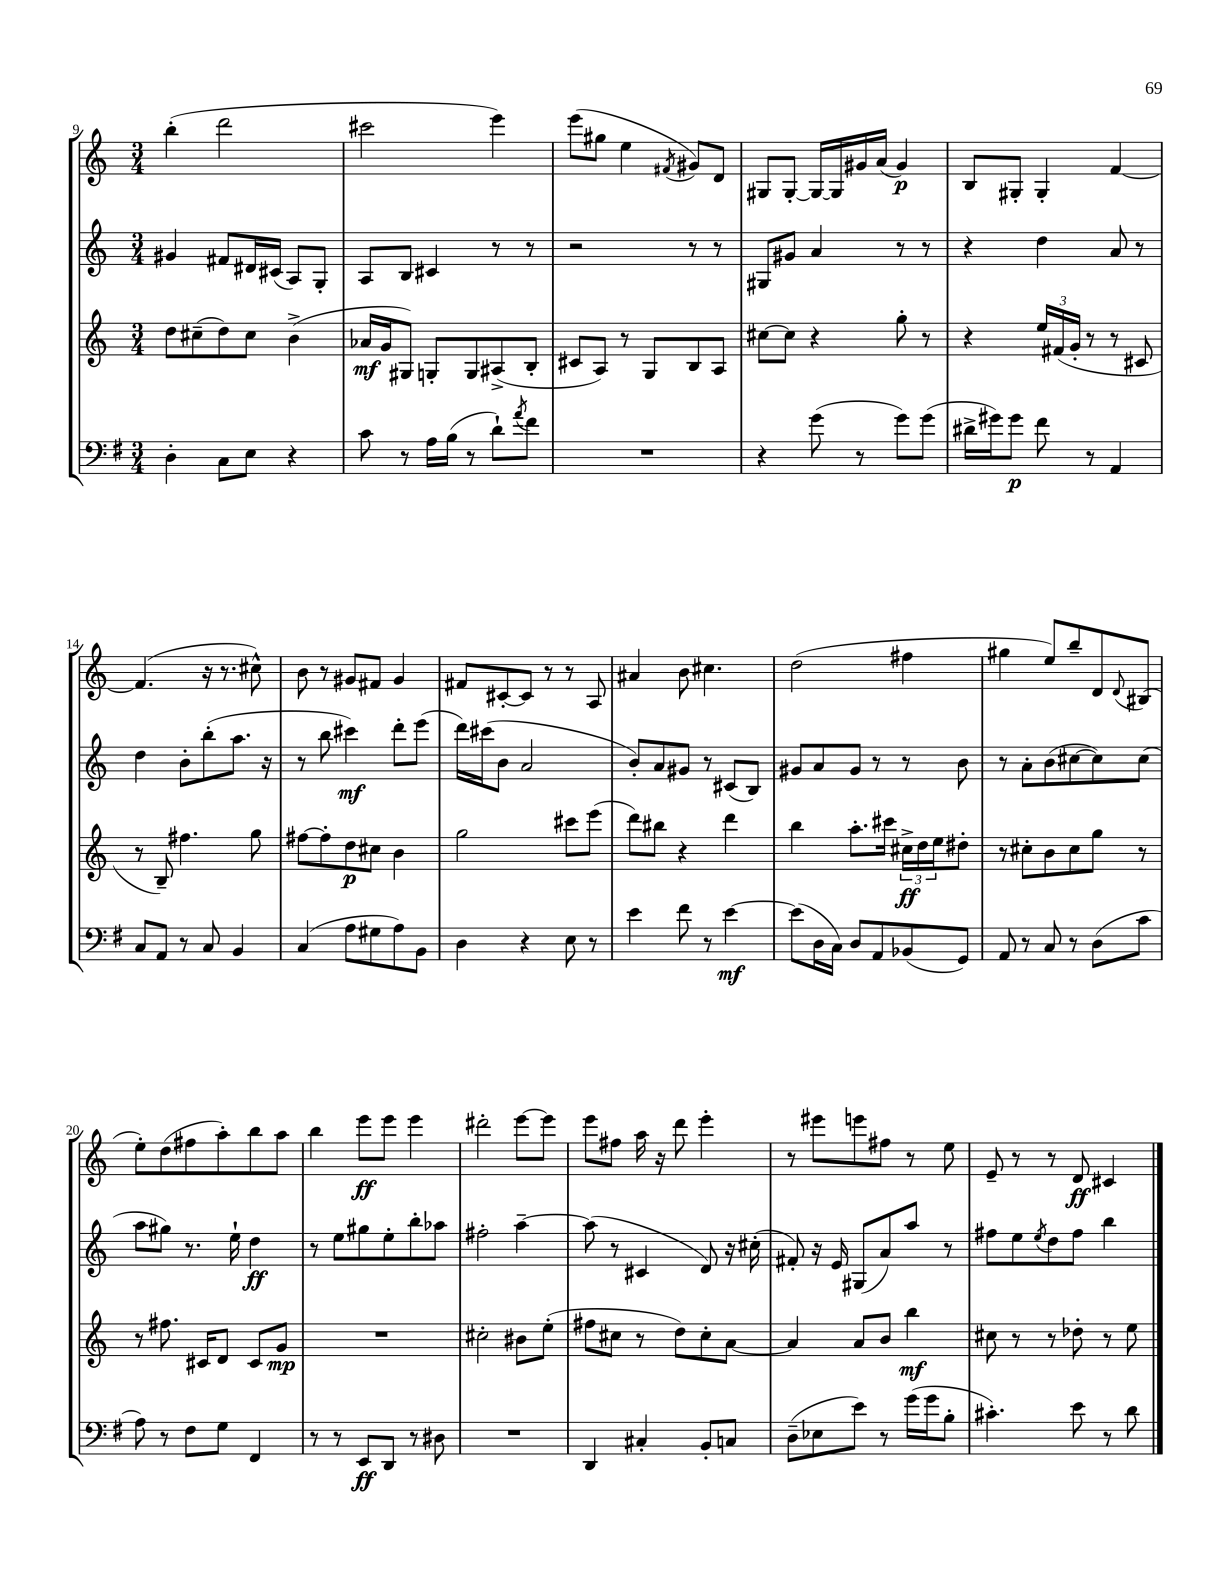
<<
\new StaffGroup <<
\new Staff = "s0" {
    \clef treble \key c \major \numericTimeSignature \time 3/4
    b''4-.( d'''2 |
    cis'''2 e'''4) |
    e'''8( gis''8 e''4 \acciaccatura { fis'8 } gis'8) d'8 |
    gis8 gis8~-. gis16~ gis16 gis'16 a'16( gis'4\p) |
    b8 gis8-. gis4-. f'4~ |
    f'4.( r16 r8. cis''8-^) |
    b'8 r8 gis'8 fis'8 gis'4 |
    fis'8 cis'8~-. cis'8 r8 r8 a8 |
    ais'4 b'8 cis''4. |
    d''2( fis''4 |
    gis''4 e''8) b''8-- d'8 \appoggiatura { d'8 } bis8( |
    e''8-.) d''8( fis''8 a''8-.) b''8 a''8 |
    b''4 e'''8\ff e'''8 e'''4 |
    dis'''2-. e'''8~ e'''8 |
    e'''8 fis''8 a''16 r16 d'''8 e'''4-. |
    r8 eis'''8 e'''8 fis''8 r8 e''8 |
    e'8-- r8 r8 d'8\ff cis'4 \bar "|." |
}
\new Staff = "s1" {
    \clef treble \key c \major \numericTimeSignature \time 3/4
    gis'4 fis'8 dis'16 cis'16( a8) g8-. |
    a8 b8 cis'4 r8 r8 |
    r2 r8 r8 |
    gis8 gis'8 a'4 r8 r8 |
    r4 d''4 a'8 r8 |
    d''4 b'8-. b''8-.( a''8. r16 |
    r8 b''8 cis'''4\mf) d'''8-. e'''8( |
    d'''16) cis'''16( b'8 a'2 |
    b'8-.) a'8 gis'8 r8 cis'8( b8) |
    gis'8 a'8 gis'8 r8 r8 b'8 |
    r8 a'8-. b'8( cis''8~ cis''8) cis''8( |
    a''8 gis''8) r8. e''16-! d''4\ff |
    r8 e''8 gis''8 e''8-. b''8-. aes''8 |
    fis''2-. a''4~-- |
    a''8( r8 cis'4 d'8) r16 cis''16-.( |
    fis'8-.) r16 e'16 gis8( a'8) a''8 r8 |
    fis''8 e''8 \acciaccatura { e''8 } d''8 fis''8 b''4 \bar "|." |
}
\new Staff = "s2" {
    \clef treble \key c \major \numericTimeSignature \time 3/4
    d''8 cis''8--( d''8) cis''8 b'4->( |
    aes'16\mf g'16 gis8) g8-. g8 ais8->( b8-. |
    cis'8 a8) r8 g8 b8 a8 |
    cis''8~ cis''8 r4 g''8-. r8 |
    r4 \tuplet 3/2 { e''16 fis'16( g'16-. } r8 r8 cis'8 |
    r8 b8--) fis''4. g''8 |
    fis''8~ fis''8-. d''8\p cis''8 b'4 |
    g''2 cis'''8 e'''8( |
    d'''8) bis''8 r4 d'''4 |
    b''4 a''8.-. cis'''16 \tuplet 3/2 { cis''16->\ff d''16 e''16 } dis''8-. |
    r8 cis''8-. b'8 cis''8 g''8 r8 |
    r8 fis''8. cis'16 d'8 cis'8 g'8\mp |
    R2. |
    cis''2-. bis'8 e''8-.( |
    fis''8 cis''8 r8 d''8) cis''8-. a'8~ |
    a'4 a'8 b'8 b''4\mf |
    cis''8 r8 r8 des''8-. r8 e''8 \bar "|." |
}
\new Staff = "s3" {
    \clef bass \key g \major \numericTimeSignature \time 3/4
    d4-. c8 e8 r4 |
    c'8 r8 a16 b16( r8 d'8-!) \acciaccatura { a'8 } fis'8 |
    R2. |
    r4 g'8( r8 g'8) g'8( |
    dis'16-> gis'16) gis'8\p fis'8 r8 a,4 |
    c8 a,8 r8 c8 b,4 |
    c4( a8 gis8 a8) b,8 |
    d4 r4 e8 r8 |
    e'4 fis'8 r8 e'4~\mf |
    e'8( d16 c16) d8 a,8 bes,8( g,8) |
    a,8 r8 c8 r8 d8( c'8 |
    a8) r8 fis8 g8 fis,4 |
    r8 r8 e,8\ff d,8 r8 dis8 |
    R2. |
    d,4 cis4-. b,8-. c8 |
    d8--( ees8 e'8) r8 g'16( g'16 b8-. |
    cis'4.-.) e'8 r8 d'8 \bar "|." |
}
>>
>>
\layout { \context { \Score currentBarNumber = #9 } }
